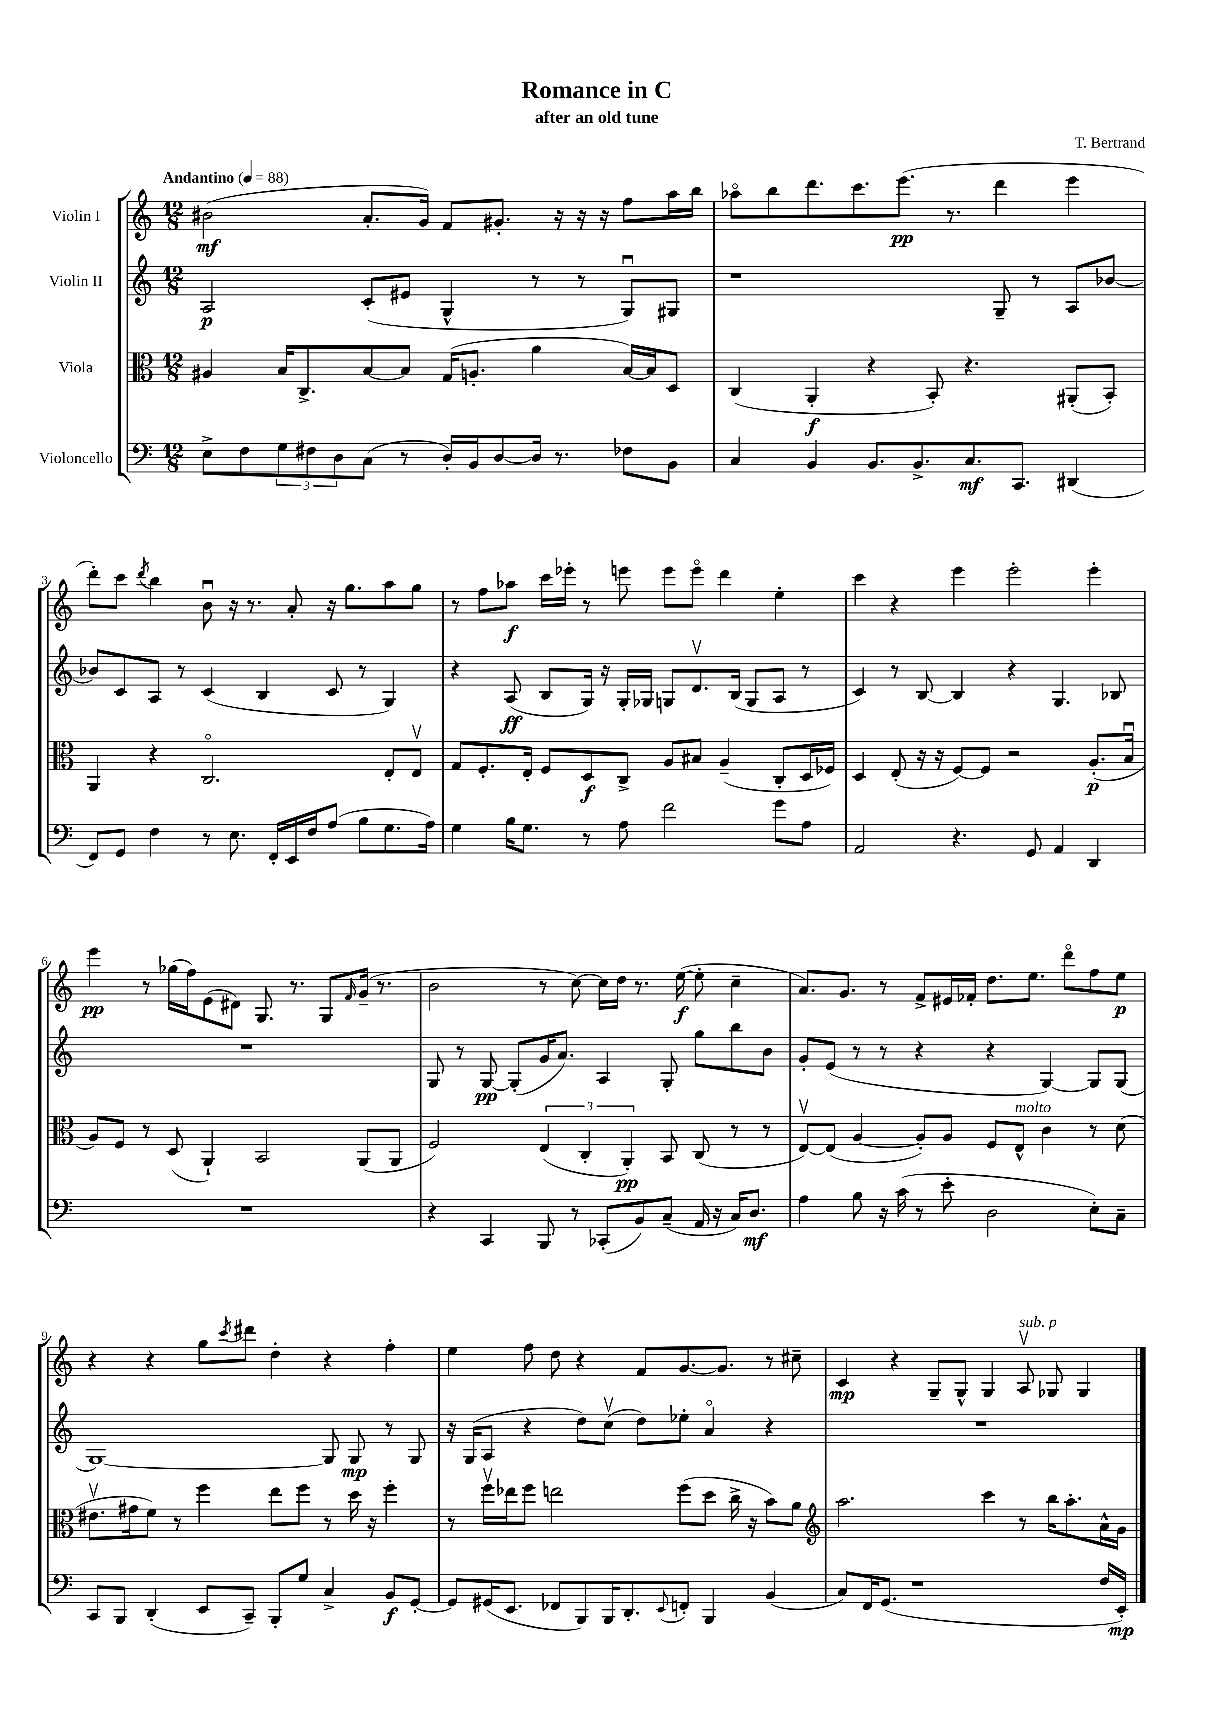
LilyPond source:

\header { title = "Romance in C" composer = "T. Bertrand" subtitle = "after an old tune" }
<<
\new StaffGroup <<
\new Staff = "s0" \with { instrumentName = "Violin I" } {
    \clef treble \key c \major \numericTimeSignature \time 12/8 \tempo "Andantino" 4 = 88
    bis'2\mf( a'8.-. g'16) f'8 gis'8.-. r16 r16 r16 f''8 a''16 b''16 |
    aes''8\flageolet b''8 d'''8. c'''8. e'''8.\pp( r8. d'''4 e'''4 |
    d'''8-.) c'''8 \acciaccatura { d'''8 } b''4 b'8\downbow r16 r8. a'8-. r16 g''8. a''8 g''8 |
    r8 f''8 aes''8\f c'''16 ees'''16-. r8 e'''8 e'''8 e'''8\flageolet d'''4 e''4-. |
    c'''4 r4 e'''4 e'''2-. e'''4-. |
    e'''4\pp r8 ges''16( f''16) e'8( dis'8) g8. r8. g8 \grace { f'16 } g'16--( r8. |
    b'2 r8 c''8~) c''16 d''16 r8. e''16~\f( e''8-. c''4-- |
    a'8.) g'8. r8 f'8-> eis'16 fes'16-. d''8. e''8. d'''8\flageolet f''8 e''8\p |
    r4 r4 g''8 \acciaccatura { c'''8 } dis'''8 d''4-. r4 f''4-. |
    e''4 f''8 d''8 r4 f'8 g'8.~ g'8. r8 cis''8-- |
    c'4\mp r4 g8-- g8-^ g4 a8\upbow^\markup { \italic "sub. p" } ges8 ges4 \bar "|." |
}
\new Staff = "s1" \with { instrumentName = "Violin II" } {
    \clef treble \key c \major \numericTimeSignature \time 12/8
    a2\p c'8-.( eis'8 g4-^ r8 r8 g8\downbow) gis8 |
    r1 g8-- r8 a8 bes'8~ |
    bes'8 c'8 a8 r8 c'4( b4 c'8 r8 g4) |
    r4 a8\ff( b8 g16) r16 g16-. ges16 g8 d'8.\upbow b16( g8 a8 r8 |
    c'4) r8 b8~ b4 r4 g4. bes8 |
    R1. |
    g8 r8 g8~\pp g8-.( g'16 a'8.) a4 g8-. g''8 b''8 b'8 |
    g'8-. e'8( r8 r8 r4 r4 g4~) g8 g8( |
    g1~) g8 g8\mp r8 g8 |
    r16 g16( a8 r4 d''8) c''8\upbow( d''8) ees''8-. a'4\flageolet r4 |
    R1. \bar "|." |
}
\new Staff = "s2" \with { instrumentName = "Viola" } {
    \clef alto \key c \major \numericTimeSignature \time 12/8
    ais4 b16 c8.-> b8~ b8 g16( a8.-. a'4 b16~) b16 d8 |
    c4( a,4-.\f r4 b,8-.) r4. ais,8-.( b,8-.) |
    a,4 r4 c2.\flageolet e8-. e8\upbow |
    g8 f8.-. e16-. f8 d8\f c8-> a8 bis8 a4--( c8-. d16 fes16) |
    d4 e8-.( r16 r16 f8~) f8 r2 a8.-.\p( b16\downbow |
    a8) f8 r8 d8( a,4-!) b,2 a,8( a,8 |
    f2) \tuplet 3/2 { e4( c4-. a,4-.\pp) } b,8 c8( r8 r8 |
    e8~\upbow) e8( a4~ a8-.) a8 f8 e8-^^\markup { \italic "molto" } c'4 r8 d'8( |
    eis'8.\upbow gis'16 f'8) r8 f''4 e''8 f''8 r8 d''16 r16 f''4-. |
    r8 f''16\upbow ees''16 f''8 e''2 f''8( d''8 c''16-> r16 b'8) a'8 |
    \clef treble a''2. c'''4 r8 b''16 a''8.-. a'16-^ g'16 \bar "|." |
}
\new Staff = "s3" \with { instrumentName = "Violoncello" } {
    \clef bass \key c \major \numericTimeSignature \time 12/8
    e8-> f8 \tuplet 3/2 { g8 fis8 d8 } c8( r8 d16-.) b,16 d8~ d16 r8. fes8 b,8 |
    c4 b,4 b,8. b,8.-> c8.\mf c,8. dis,4( |
    f,8) g,8 f4 r8 e8. f,16-. e,16 f16 a8( b8 g8. a16) |
    g4 b16 g8. r8 a8 f'2 g'8 a8 |
    a,2 r4. g,8 a,4 d,4 |
    R1. |
    r4 c,4 b,,8 r8 ces,8-.( b,8) c8--( a,16 r16 c16) d8.\mf |
    a4 b8 r16 c'16( r8 e'8-. d2 e8-.) c8-- |
    c,8 b,,8 d,4-.( e,8 c,8--) b,,8-. g8 c4-> b,8\f g,8~-. |
    g,8 gis,16( e,8. fes,8 b,,8) b,,16 d,8.-. \appoggiatura { e,8 } f,8-. b,,4 b,4( |
    c8) f,16 g,8.( r1 f16 e,16-.\mp) \bar "|." |
}
>>
>>
